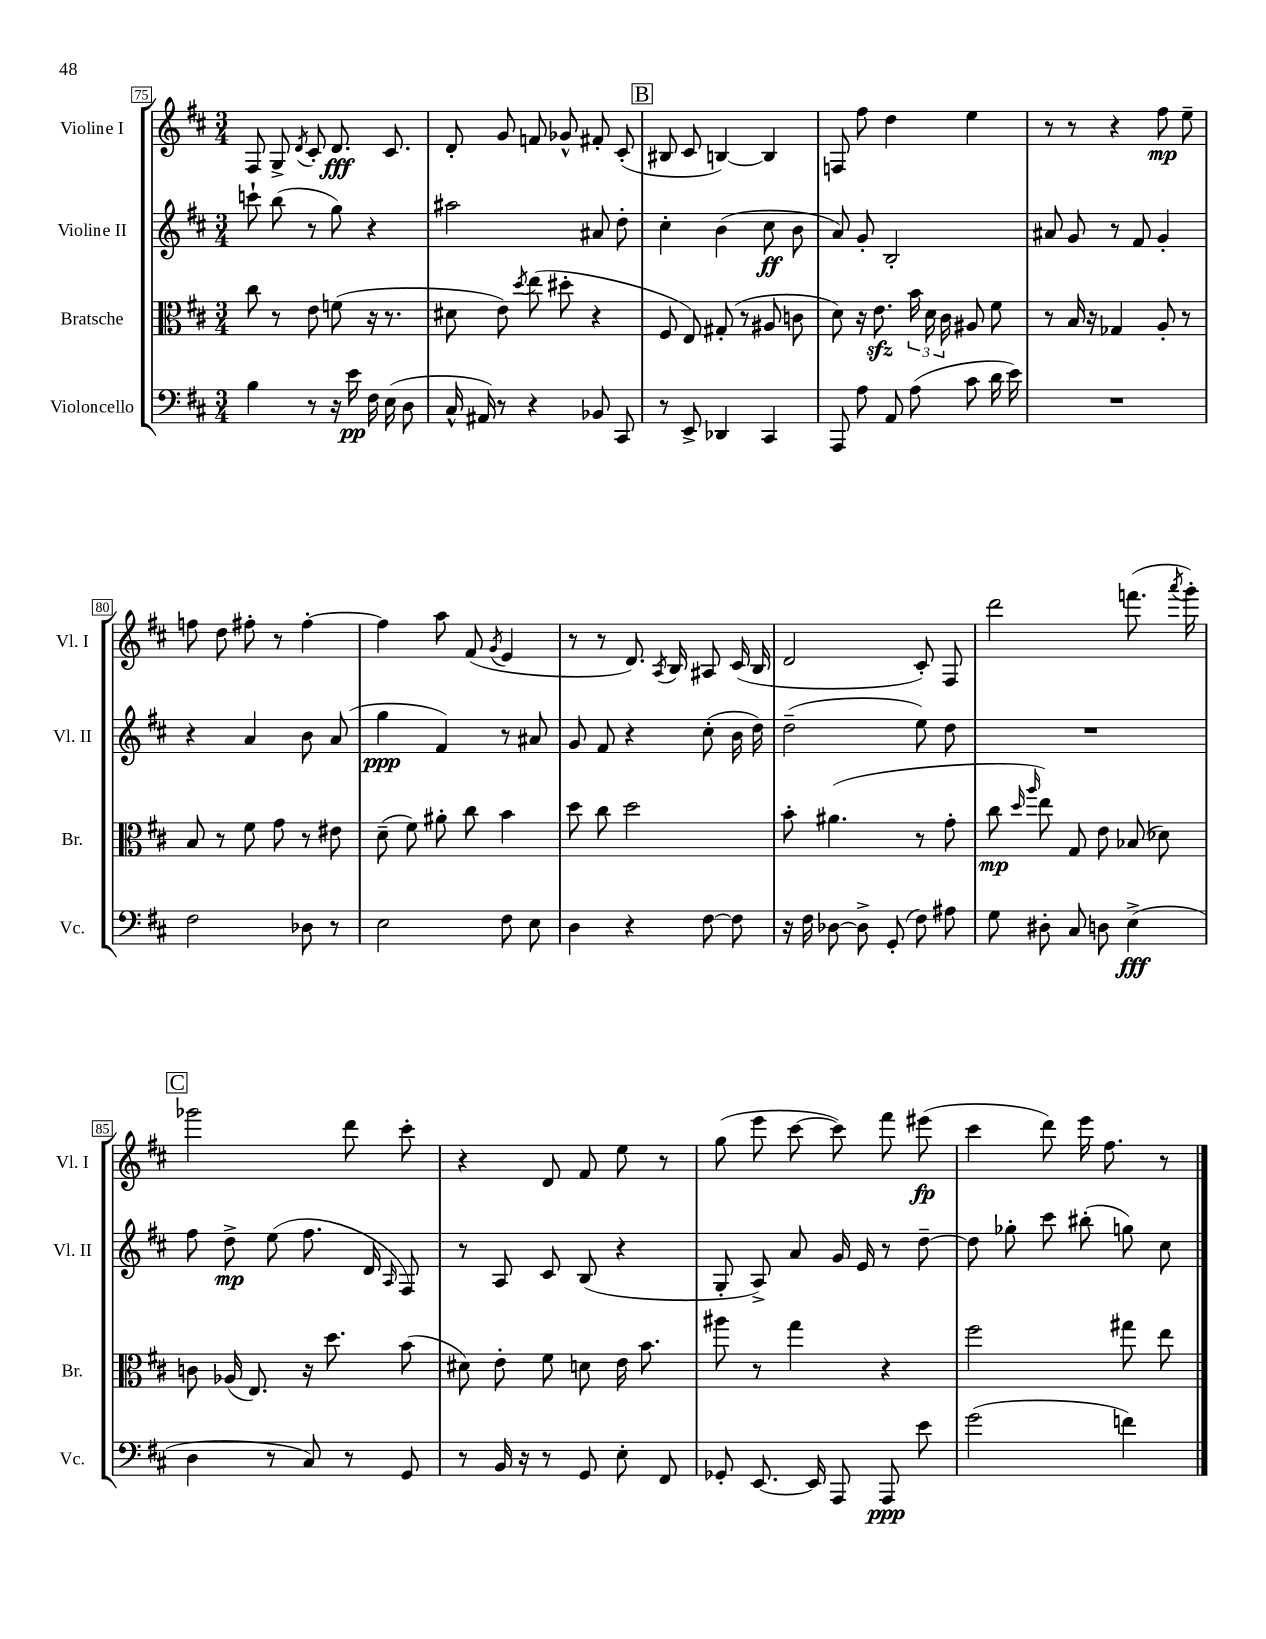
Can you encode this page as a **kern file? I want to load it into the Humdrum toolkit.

**kern	**dynam	**kern	**dynam	**kern	**dynam	**kern	**dynam
*part4	*part4	*part3	*part3	*part2	*part2	*part1	*part1
*staff4	*staff4	*staff3	*staff3	*staff2	*staff2	*staff1	*staff1
*I"Violoncello	*	*I"Bratsche	*	*I"Violine II	*	*I"Violine I	*
*I'Vc.	*	*I'Br.	*	*I'Vl. II	*	*I'Vl. I	*
*clefF4	*	*clefC3	*	*clefG2	*	*clefG2	*
*k[f#c#]	*	*k[f#c#]	*	*k[f#c#]	*	*k[f#c#]	*
*M3/4	*	*M3/4	*	*M3/4	*	*M3/4	*
=75	=75	=75	=75	=75	=75	=75	=75
4B\	.	8cc#\	.	8cccn`\	.	8F#/	.
.	.	8r	.	(8bb\	.	8G^/	.
.	.	.	.	.	.	8qd/	.
8r	.	8e\	.	8r	.	8c#'/	.
16r	.	(8fn\	.	8gg\)	.	8.d/	fff
16e\	pp	.	.	.	.	.	.
16F#\	.	16r	.	4r	.	.	.
(16E\	.	8.r	.	.	.	8.c#/	.
8D\	.	.	.	.	.	.	.
=76	=76	=76	=76	=76	=76	=76	=76
16C#^^/	.	8d#X\	.	2aa#X\	.	8d'/	.
16AA#X/)	.	.	.	.	.	.	.
8r	.	8e\)	.	.	.	8g/	.
.	.	8qdd/	.	.	.	.	.
4r	.	(8ee\	.	.	.	8fn/	.
.	.	8dd#X'\	.	.	.	8g-X^^/	.
8BB-X/	.	4r	.	8a#X/	.	8f#X'/	.
8CC#/	.	.	.	8dd'\	.	(8c#'/	.
!!LO:REH:place=s1:t=B
=77	=77	=77	=77	=77	=77	=77	=77
8r	.	8F#/	.	4cc#'\	.	8B#X/	.
8EE^/	.	8E/)	.	.	.	8c#/	.
4DD-X/	.	(8G#X'/	.	(4b\	.	[4Bn/)	.
.	.	8r	.	.	.	.	.
4CC#/	.	8A#X/	.	8cc#\	ff	4B/]	.
.	.	8cn\	.	8b\	.	.	.
=78	=78	=78	=78	=78	=78	=78	=78
8AAA/	.	8d\)	.	8a/)	.	8Fn/	.
8A\	.	16r	.	8g'/	.	8ff#\	.
.	.	8.ezz\	.	.	.	.	.
8AA/	.	.	.	2B'/	.	4dd\	.
(8A\	.	24b\	.	.	.	.	.
.	.	24d\	.	.	.	.	.
.	.	24c#\	.	.	.	.	.
8c#\	.	8A#X/	.	.	.	4ee\	.
16d\	.	8f#\	.	.	.	.	.
16e\)	.	.	.	.	.	.	.
=79	=79	=79	=79	=79	=79	=79	=79
2.r	.	8r	.	8a#X/	.	8r	.
.	.	16B/	.	8g/	.	8r	.
.	.	16r	.	.	.	.	.
.	.	4G-X/	.	8r	.	4r	.
.	.	.	.	8f#/	.	.	.
.	.	8A'/	.	4g'/	.	8ff#\	mp
.	.	8r	.	.	.	8ee~\	.
!!LO:LB:g=z
=80	=80	=80	=80	=80	=80	=80	=80
2F#\	.	8B/	.	4r	.	8ffn\	.
.	.	8r	.	.	.	8dd\	.
.	.	8f#\	.	4a/	.	8ff#X'\	.
.	.	8g\	.	.	.	8r	.
8D-X\	.	8r	.	8b\	.	[4ff#'\	.
8r	.	8e#X\	.	(8a/	.	.	.
=81	=81	=81	=81	=81	=81	=81	=81
2E\	.	(8d~\	.	4gg\	ppp	4ff#\]	.
.	.	8f#\)	.	.	.	.	.
.	.	8a#X'\	.	4f#/)	.	8aa\	.
.	.	8cc#\	.	.	.	(8f#/	.
.	.	.	.	.	.	8qg/	.
8F#\	.	4b\	.	8r	.	4e/	.
8E\	.	.	.	8a#X/	.	.	.
=82	=82	=82	=82	=82	=82	=82	=82
4D\	.	8dd\	.	8g/	.	8r	.
.	.	8cc#\	.	8f#/	.	8r	.
4r	.	2dd\	.	4r	.	8.d/)	.
.	.	.	.	.	.	8qA/	.
.	.	.	.	.	.	16B/	.
[8F#\	.	.	.	(8cc#'\	.	8A#X/	.
8F#\]	.	.	.	16b\	.	(16c#/	.
.	.	.	.	16dd\)	.	16B/	.
=83	=83	=83	=83	=83	=83	=83	=83
16r	.	8b'\	.	(2dd~\	.	2d/	.
16F#\	.	.	.	.	.	.	.
[8D-X\	.	(4.a#X\	.	.	.	.	.
8D-^\]	.	.	.	.	.	.	.
(8GG'/	.	.	.	.	.	.	.
8F#\)	.	8r	.	8ee\)	.	8c#'/)	.
8A#X\	.	8g'\	.	8dd\	.	8F#/	.
=84	=84	=84	=84	=84	=84	=84	=84
8G\	.	8cc#\	mp	2.r	.	2ddd\	.
.	.	16qqdd/	.	.	.	.	.
.	.	16qqaa/	.	.	.	.	.
8D#X'\	.	8ee\)	.	.	.	.	.
8C#/	.	8G/	.	.	.	.	.
8Dn\	.	8e\	.	.	.	.	.
(4E^\	fff	(8B-X/	.	.	.	(8.fffn\	.
.	.	8d-X\)	.	.	.	.	.
.	.	.	.	.	.	8qaaa/	.
.	.	.	.	.	.	16ggg'\)	.
!!LO:LB:g=z
!!LO:REH:place=s1:t=C
=85	=85	=85	=85	=85	=85	=85	=85
4D\	.	8cn\	.	8ff#\	.	2ggg-X\	.
.	.	(16A-X/	.	8dd^\	mp	.	.
.	.	8.E/)	.	.	.	.	.
8r	.	.	.	(8ee\	.	.	.
8C#/)	.	16r	.	8.ff#\	.	.	.
.	.	8.dd\	.	.	.	.	.
8r	.	.	.	.	.	8ddd\	.
.	.	.	.	16d/	.	.	.
.	.	.	.	16qqA/	.	.	.
8GG/	.	(8b\	.	8F#/)	.	8ccc#'\	.
=86	=86	=86	=86	=86	=86	=86	=86
8r	.	8d#X\)	.	8r	.	4r	.
16BB/	.	8e'\	.	8A/	.	.	.
16r	.	.	.	.	.	.	.
8r	.	8f#\	.	8c#/	.	8d/	.
8GG/	.	8dn\	.	(8B/	.	8f#/	.
8E'\	.	16e\	.	4r	.	8ee\	.
.	.	8.b\	.	.	.	.	.
8FF#/	.	.	.	.	.	8r	.
=87	=87	=87	=87	=87	=87	=87	=87
8GG-X'/	.	8aa#X\	.	8G'/	.	(8gg\	.
[8.EE/	.	8r	.	8A^/)	.	8eee\	.
.	.	4gg\	.	8a/	.	[8ccc#\	.
16EE/]	.	.	.	.	.	.	.
8AAA/	.	.	.	16g/	.	8ccc#\])	.
.	.	.	.	16e/	.	.	.
8AAA/	ppp	4r	.	8r	.	8fff#\	.
8e\	.	.	.	[8dd~\	.	(8eee#X\	fp
=88	=88	=88	=88	=88	=88	=88	=88
(2g\	.	2ff#\	.	8dd\]	.	4ccc#\	.
.	.	.	.	8gg-X'\	.	.	.
.	.	.	.	8ccc#\	.	8ddd\)	.
.	.	.	.	(8bb#X'\	.	16eee\	.
.	.	.	.	.	.	8.ff#\	.
4fn\)	.	8gg#X\	.	8ggn\)	.	.	.
.	.	8ee\	.	8cc#\	.	8r	.
==	==	==	==	==	==	==	==
*-	*-	*-	*-	*-	*-	*-	*-
